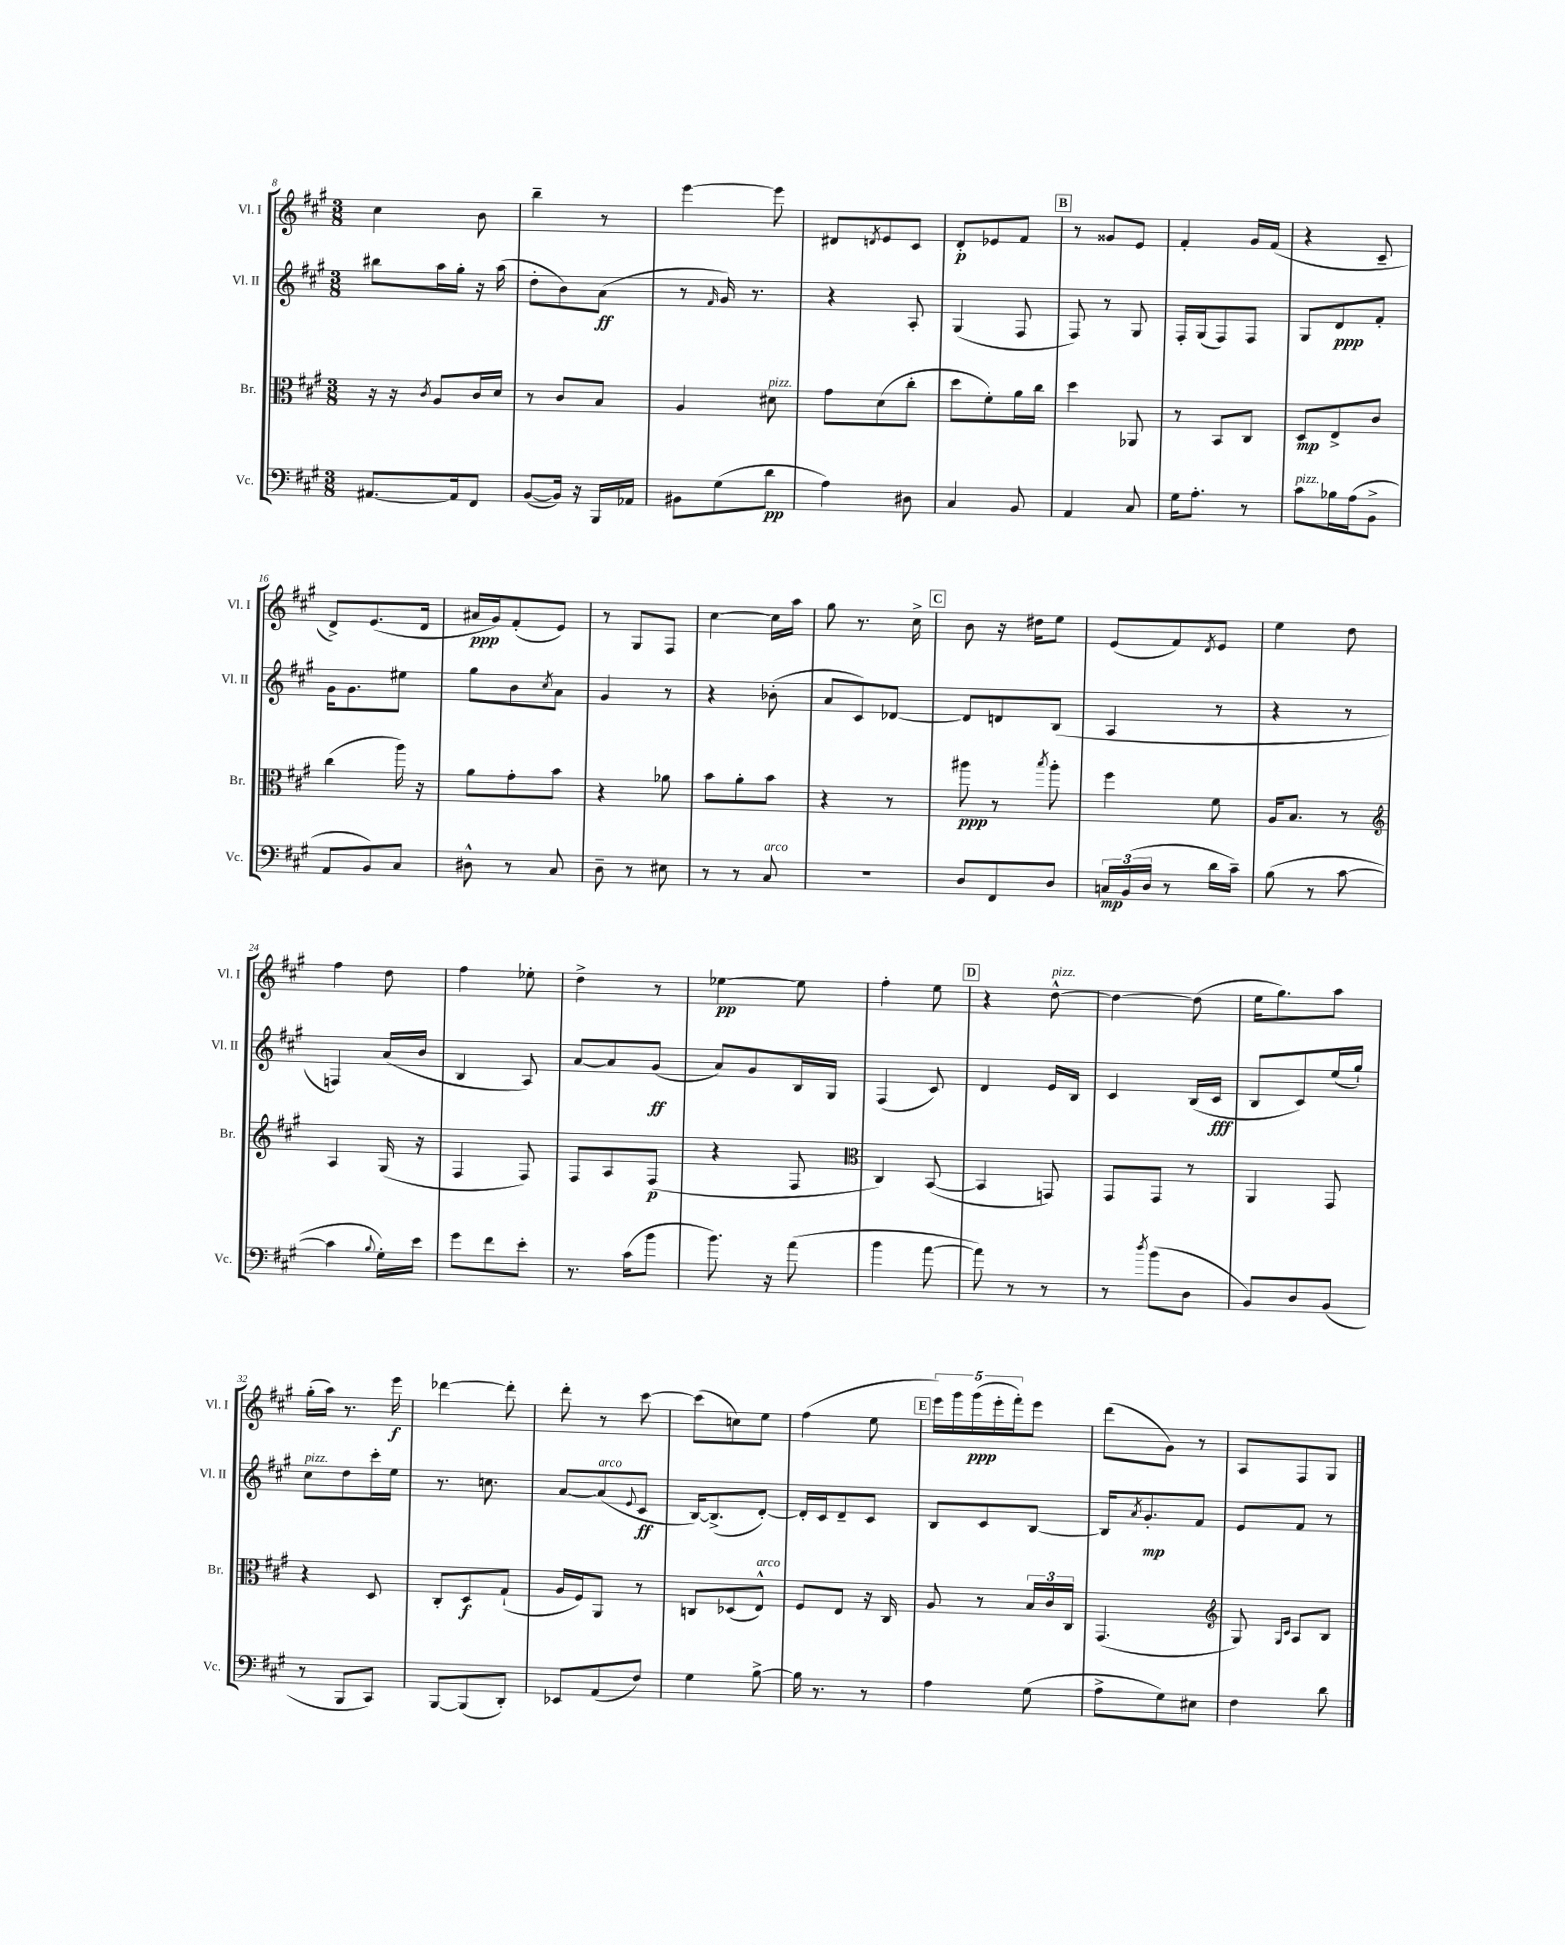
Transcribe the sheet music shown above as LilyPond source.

<<
\new StaffGroup <<
\new Staff = "s0" \with { instrumentName = "Vl. I" shortInstrumentName = "Vl. I" } {
    \clef treble \key a \major \numericTimeSignature \time 3/8
    cis''4 b'8 |
    b''4-- r8 |
    e'''4~ e'''8 |
    dis'8 \acciaccatura { d'8 } e'8 cis'8 |
    d'8-.\p ees'8 fis'8 |
    \mark \markup { \box "B" } r8 gisis'8 e'8 |
    fis'4-. gis'16 fis'16( |
    r4 cis'8-- |
    d'8->) e'8.( d'16 |
    ais'16\ppp gis'16) fis'8-.( e'8) |
    r8 gis8 fis8 |
    cis''4~ cis''16 a''16 |
    gis''8 r8. cis''16-> |
    \mark \markup { \box "C" } b'8 r16 dis''16 e''8 |
    e'8( fis'8) \acciaccatura { d'8 } e'8 |
    e''4 d''8 |
    fis''4 d''8 |
    fis''4 ees''8-. |
    d''4-> r8 |
    ees''4~\pp ees''8 |
    fis''4-. e''8 |
    \mark \markup { \box "D" } r4 d''8~-^^\markup { \italic "pizz." } |
    d''4~ d''8( |
    e''16 gis''8.) a''8 |
    gis''16-.( a''16) r8. e'''16\f |
    des'''4~ des'''8-. |
    d'''8-. r8 cis'''8~ |
    cis'''8( c''8) e''8 |
    fis''4( e''8 |
    \mark \markup { \box "E" } \tuplet 5/4 { e'''16) gis'''16 gis'''16\ppp( e'''16-. fis'''16-.) } e'''8 |
    d'''8( gis'8) r8 |
    a8 fis8 gis8 \bar "|." |
}
\new Staff = "s1" \with { instrumentName = "Vl. II" shortInstrumentName = "Vl. II" } {
    \clef treble \key a \major \numericTimeSignature \time 3/8
    bis''8 a''16 gis''16-. r16 a''16( |
    d''8-. b'8) a'8\ff( |
    r8 \grace { fis'16 } gis'16) r8. |
    r4 a8-. |
    gis4( fis8 |
    \mark \markup { \box "B" } fis8) r8 gis8 |
    fis16-. gis16( fis8) fis8 |
    gis8 d'8\ppp fis'8-. |
    gis'16 gis'8. eis''8 |
    gis''8 b'8 \acciaccatura { cis''8 } a'8 |
    gis'4 r8 |
    r4 bes'8-.( |
    a'8 cis'8) des'8~ |
    \mark \markup { \box "C" } des'8 d'8 b8( |
    a4 r8 |
    r4 r8 |
    f4) a'16( b'16 |
    b4 a8) |
    a'8~ a'8 gis'8\ff( |
    a'8) gis'8 b16 gis16 |
    fis4( cis'8) |
    \mark \markup { \box "D" } d'4 e'16 b16 |
    cis'4 b16( cis'16\fff |
    b8 cis'8) e''16( gis''16-!) |
    cis''8^\markup { \italic "pizz." } d''8 cis'''16-. e''16 |
    r8. c''8. |
    a'8~ a'8^\markup { \italic "arco" }( \appoggiatura { e'8 } cis'8\ff |
    b16~) b8.->( d'8~-.) |
    d'16-. cis'16 d'8-- cis'8 |
    \mark \markup { \box "E" } b8 cis'8 b8~ |
    b16 \acciaccatura { a'8 } gis'8.-.\mp fis'8 |
    e'8 fis'8 r8 \bar "|." |
}
\new Staff = "s2" \with { instrumentName = "Br." shortInstrumentName = "Br." } {
    \clef alto \key a \major \numericTimeSignature \time 3/8
    r16 r16 \acciaccatura { cis'8 } a8 cis'16 d'16 |
    r8 cis'8 b8 |
    a4 dis'8^\markup { \italic "pizz." } |
    gis'8 d'8( cis''8-. |
    d''8 fis'8-.) a'16 cis''16 |
    \mark \markup { \box "B" } d''4 aes,8 |
    r8 b,8 cis8 |
    d8\mp e8-> cis'8 |
    cis''4( a''16) r16 |
    a'8 gis'8-. b'8 |
    r4 aes'8 |
    b'8 a'8-. b'8 |
    r4 r8 |
    \mark \markup { \box "C" } ais''8\ppp r8 \acciaccatura { b''8 } ais''8-. |
    fis''4 fis'8 |
    a16 b8. r8 |
    \clef treble a4 gis16( r16 |
    fis4 fis8) |
    fis8 a8 fis8\p( |
    r4 fis8 |
    \clef alto cis4) b,8~( |
    \mark \markup { \box "D" } b,4 g,8) |
    gis,8 gis,8 r8 |
    a,4 gis,8 |
    r4 d8 |
    cis8-. d8\f gis8-!( |
    a16 fis16) a,8 r8 |
    c8 des8( e8-^^\markup { \italic "arco" }) |
    fis8 e8 r16 cis16 |
    \mark \markup { \box "E" } a8 r8 \tuplet 3/2 { b16 cis'16 cis16 } |
    gis,4.( |
    \clef treble gis8) \grace { gis16 cis'16 } a8 b8 \bar "|." |
}
\new Staff = "s3" \with { instrumentName = "Vc." shortInstrumentName = "Vc." } {
    \clef bass \key a \major \numericTimeSignature \time 3/8
    ais,8.~ ais,16 fis,8 |
    b,8~( b,16) r16 b,,16 aes,16 |
    bis,8 gis8( d'8\pp |
    a4) dis8 |
    cis4 b,8 |
    \mark \markup { \box "B" } a,4 cis8 |
    gis16 a8.-. r8 |
    cis'8^\markup { \italic "pizz." } bes16 a16( b,8-> |
    a,8 b,8) cis8 |
    dis8-^ r8 cis8 |
    d8-- r8 eis8 |
    r8 r8 cis8^\markup { \italic "arco" } |
    R4. |
    \mark \markup { \box "C" } d8 fis,8 d8 |
    \tuplet 3/2 { c16\mp b,16( d16 } r8 d'16 cis'16--) |
    b8( r8 cis'8~ |
    cis'4 \appoggiatura { b8 } gis16-.) e'16 |
    gis'8 fis'8 e'8-. |
    r8. cis'16( b'8 |
    b'8.) r16 a'8( |
    b'4 a'8~ |
    \mark \markup { \box "D" } a'8) r8 r8 |
    r8 \acciaccatura { d''8 } b'8( d8 |
    b,8) d8 b,8( |
    r8 b,,8 cis,8) |
    b,,8~ b,,8( d,8-.) |
    ees,8 a,8( fis8) |
    gis4 b8~-> |
    b16 r8. r8 |
    \mark \markup { \box "E" } a4 gis8( |
    a8-> gis8) eis8 |
    fis4 d'8 \bar "|." |
}
>>
>>
\layout { \context { \Score currentBarNumber = #8 } }
